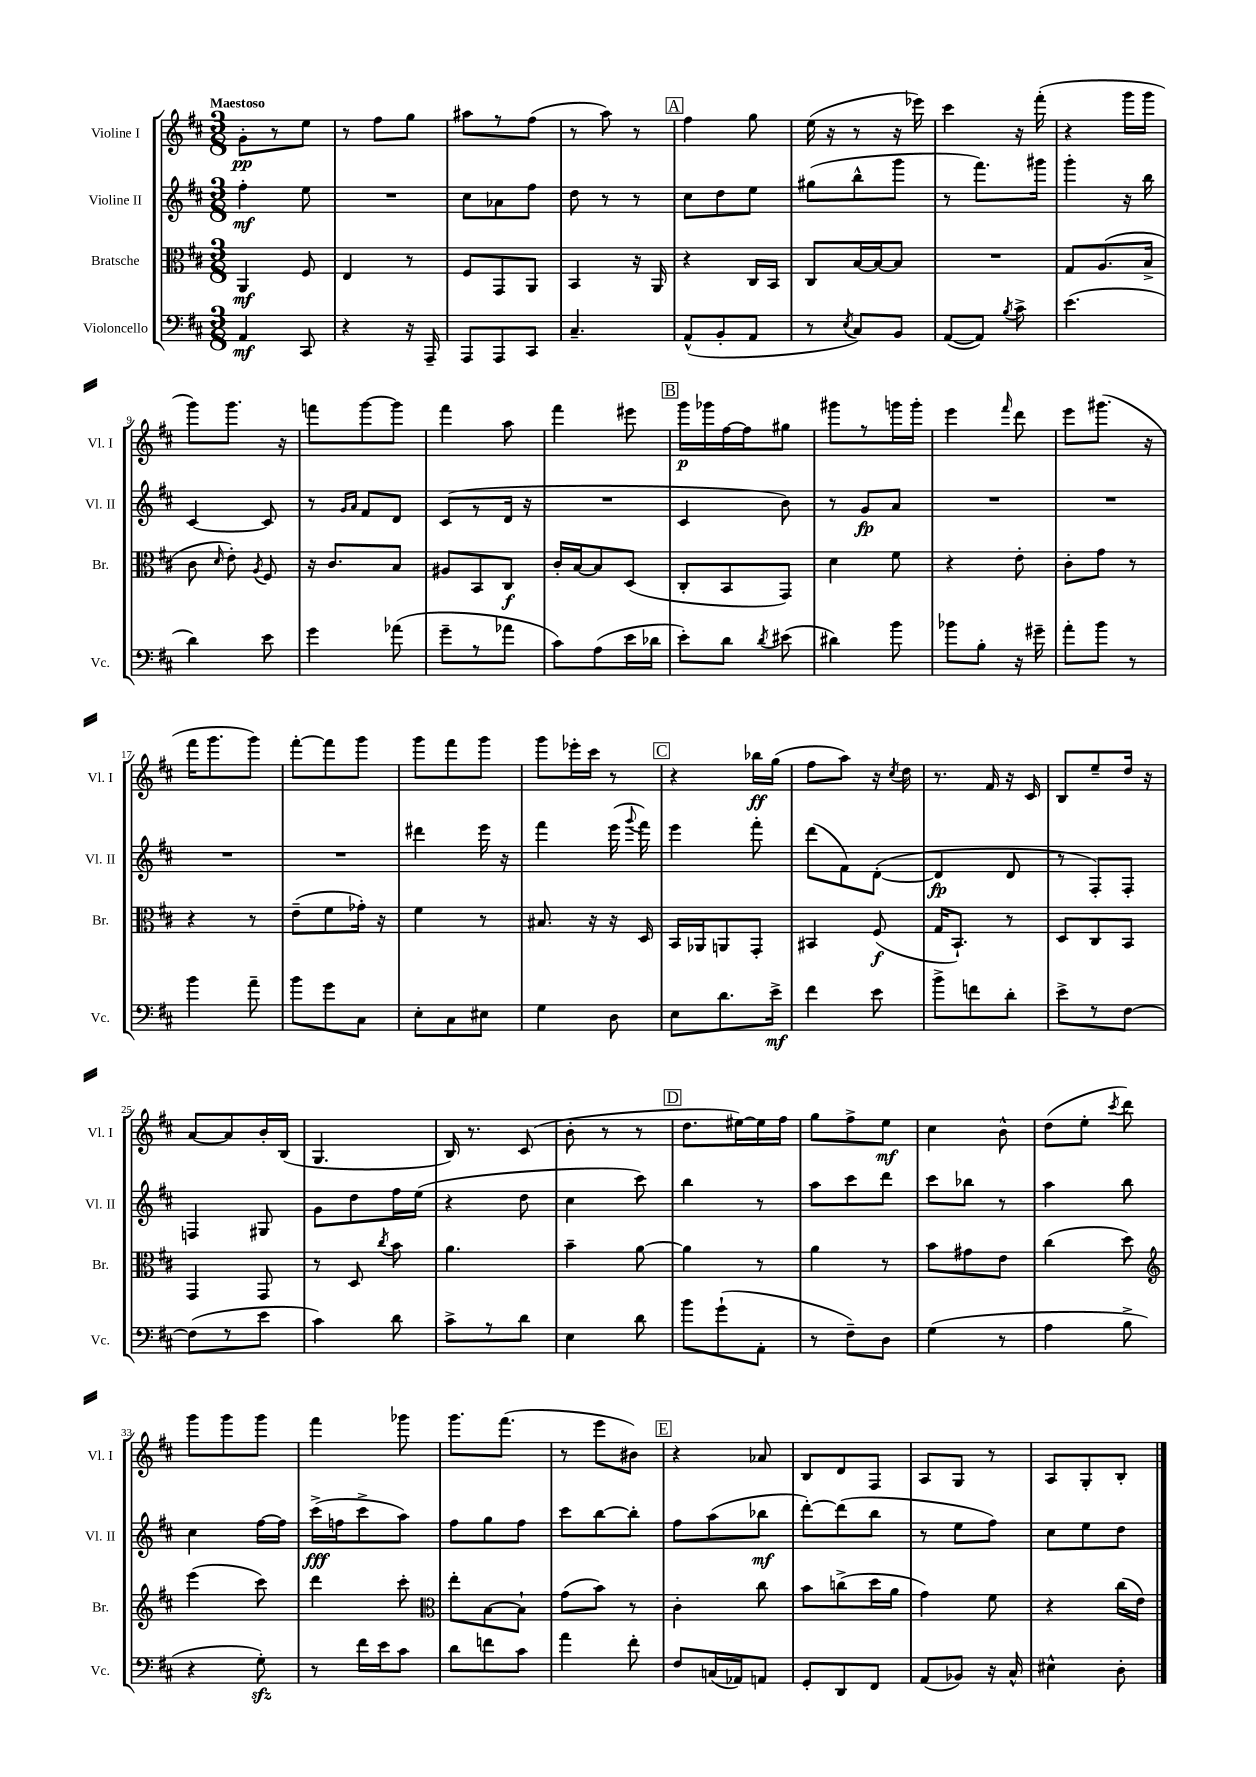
<<
\new StaffGroup <<
\new Staff = "s0" \with { instrumentName = "Violine I" shortInstrumentName = "Vl. I" } {
    \clef treble \key d \major \numericTimeSignature \time 3/8 \tempo "Maestoso"
    \autoBeamOff g'8[-.\pp r8 e''8] |
    r8 fis''8[ g''8] |
    ais''8[ r8 fis''8]( |
    r8 a''8) r8 |
    \mark \markup { \box "A" } fis''4 g''8 |
    e''16( r16 r8 r16 ees'''16) |
    cis'''4 r16 fis'''16-.( |
    r4 g'''16[ g'''16] |
    g'''8[) g'''8.] r16 |
    f'''8[ g'''8~ g'''8] |
    fis'''4 a''8 |
    fis'''4 eis'''8 |
    \mark \markup { \box "B" } g'''16[\p ges'''16 fis''16~ fis''16 gis''8] |
    gis'''8[ r8 g'''16 g'''16]-. |
    e'''4 \grace { fis'''16 } d'''8 |
    e'''8[ gis'''8.]( r16 |
    fis'''16[ g'''8. g'''8]) |
    fis'''8[~-. fis'''8 g'''8] |
    g'''8[ fis'''8 g'''8] |
    g'''8[ ees'''16-. cis'''16] r8 |
    \mark \markup { \box "C" } r4 bes''16[\ff g''16]( |
    fis''8[ a''8]) r16 \acciaccatura { cis''8 } d''16 |
    r8. fis'16 r16 cis'16 |
    b8[ e''8-- d''16] r16 |
    a'8[~ a'8 b'16-. b16]( |
    g4. |
    b16) r8. cis'8( |
    b'8-. r8 r8 |
    \mark \markup { \box "D" } d''8.[ eis''16~) eis''16 fis''16] |
    g''8[ fis''8-> e''8]\mf |
    cis''4 b'8-^ |
    d''8[( e''8]-. \acciaccatura { cis'''8 } d'''8) |
    g'''8[ g'''8 g'''8] |
    fis'''4 ges'''8 |
    g'''8.[ fis'''8.]( |
    r8 e'''8[ bis'8]) |
    \mark \markup { \box "E" } r4 aes'8 |
    b8[ d'8 fis8] |
    a8[ g8] r8 |
    a8[ g8-. b8]-. \bar "|." |
}
\new Staff = "s1" \with { instrumentName = "Violine II" shortInstrumentName = "Vl. II" } {
    \clef treble \key d \major \numericTimeSignature \time 3/8
    \autoBeamOff fis''4-.\mf e''8 |
    R4. |
    cis''8[ aes'8 fis''8] |
    d''8 r8 r8 |
    \mark \markup { \box "A" } cis''8[ d''8 e''8] |
    gis''8[( b''8-^ g'''8] |
    r8 fis'''8.[) gis'''16] |
    g'''4-. r16 b''16 |
    cis'4~ cis'8 |
    r8 \grace { g'16[ a'16] } fis'8[ d'8] |
    cis'8[( r8 d'16] r16 |
    R4. |
    \mark \markup { \box "B" } cis'4 b'8) |
    r8 g'8[\fp a'8] |
    R4. |
    R4. |
    R4. |
    R4. |
    dis'''4 e'''16 r16 |
    fis'''4 e'''16( \appoggiatura { g'''8 } fis'''16) |
    \mark \markup { \box "C" } e'''4 fis'''8-. |
    d'''8[( fis'8) d'8]~-.( |
    d'4\fp d'8 |
    r8 fis8[-.) fis8]-. |
    f4 gis8 |
    g'8[ d''8 fis''16 e''16]( |
    r4 d''8 |
    cis''4 cis'''8) |
    \mark \markup { \box "D" } b''4 r8 |
    a''8[ cis'''8 d'''8] |
    cis'''8[ bes''8] r8 |
    a''4 b''8 |
    cis''4 fis''16[~ fis''16] |
    cis'''16[->\fff( f''16 cis'''8-> a''8]) |
    fis''8[ g''8 fis''8] |
    cis'''8[ b''8~ b''8]-. |
    \mark \markup { \box "E" } fis''8[ a''8( bes''8]\mf |
    d'''8[~-.) d'''8( b''8] |
    r8 e''8[ fis''8]) |
    cis''8[ e''8 d''8] \bar "|." |
}
\new Staff = "s2" \with { instrumentName = "Bratsche" shortInstrumentName = "Br." } {
    \clef alto \key d \major \numericTimeSignature \time 3/8
    \autoBeamOff a,4\mf fis8 |
    e4 r8 |
    fis8[ g,8 a,8] |
    b,4 r16 a,16 |
    \mark \markup { \box "A" } r4 cis16[ b,16] |
    cis8[ b16~ b16~ b8] |
    R4. |
    g8[ a8.( b16]-> |
    cis'8 \grace { d'16 } e'8-.) \acciaccatura { a8 } fis8 |
    r16 cis'8.[ b8] |
    ais8[ b,8 cis8]\f |
    cis'16[-. b16~ b8 d8]( |
    \mark \markup { \box "B" } cis8[-. b,8 g,8]) |
    d'4 fis'8 |
    r4 e'8-. |
    cis'8[-. g'8] r8 |
    r4 r8 |
    e'8[--( fis'8 ges'16]-.) r16 |
    fis'4 r8 |
    bis8. r16 r16 d16 |
    \mark \markup { \box "C" } b,16[ aes,16 a,8 g,8]-. |
    bis,4 fis8\f( |
    g16[ b,8.]-!) r8 |
    d8[ cis8 b,8] |
    g,4 g,8 |
    r8 d8 \acciaccatura { cis''8 } b'8 |
    a'4. |
    b'4-- a'8~ |
    \mark \markup { \box "D" } a'4 r8 |
    a'4 r8 |
    b'8[ gis'8 e'8] |
    cis''4( d''8) |
    \clef treble e'''4( cis'''8) |
    d'''4 cis'''8-. |
    \clef alto e''8[-. b8~ b8]-! |
    g'8[( b'8]) r8 |
    \mark \markup { \box "E" } cis'4-. cis''8 |
    b'8[ c''8->( d''16 a'16] |
    g'4) fis'8 |
    r4 cis''16[( e'16]) \bar "|." |
}
\new Staff = "s3" \with { instrumentName = "Violoncello" shortInstrumentName = "Vc." } {
    \clef bass \key d \major \numericTimeSignature \time 3/8
    \autoBeamOff a,4\mf cis,8 |
    r4 r16 a,,16-- |
    a,,8[ a,,8 cis,8] |
    cis4.-- |
    \mark \markup { \box "A" } a,8[-^( b,8-. a,8] |
    r8 \acciaccatura { e8 } cis8[) b,8] |
    a,8[~( a,8]) \acciaccatura { b8 } cis'8-> |
    e'4.( |
    d'4) e'8 |
    g'4 aes'8( |
    g'8[-- r8 aes'8] |
    cis'8[) a8( e'16 des'16] |
    \mark \markup { \box "B" } e'8[-.) d'8] \acciaccatura { d'8 } eis'8( |
    dis'4) b'8 |
    bes'8[ b8]-. r16 gis'16-- |
    a'8[-. b'8] r8 |
    b'4 a'8-- |
    b'8[ g'8 cis8] |
    e8[-. cis8 eis8] |
    g4 d8 |
    \mark \markup { \box "C" } e8[ d'8. e'16]->\mf |
    fis'4 e'8 |
    b'8[-> f'8 d'8]-. |
    e'8[-> r8 fis8]~ |
    fis8[( r8 e'8] |
    cis'4) d'8 |
    cis'8[-> r8 d'8] |
    e4 d'8 |
    \mark \markup { \box "D" } b'8[ g'8-!( a,8]-. |
    r8 fis8[--) d8] |
    g4( r8 |
    a4 b8-> |
    r4 g8-.\sfz) |
    r8 fis'16[ e'16 cis'8] |
    d'8[ f'8 cis'8] |
    a'4 fis'8-. |
    \mark \markup { \box "E" } fis8[ c16( aes,16) a,8] |
    g,8[-. d,8 fis,8] |
    a,8[( bes,8]) r16 cis16-^ |
    eis4-^ d8-. \bar "|." |
}
>>
>>
